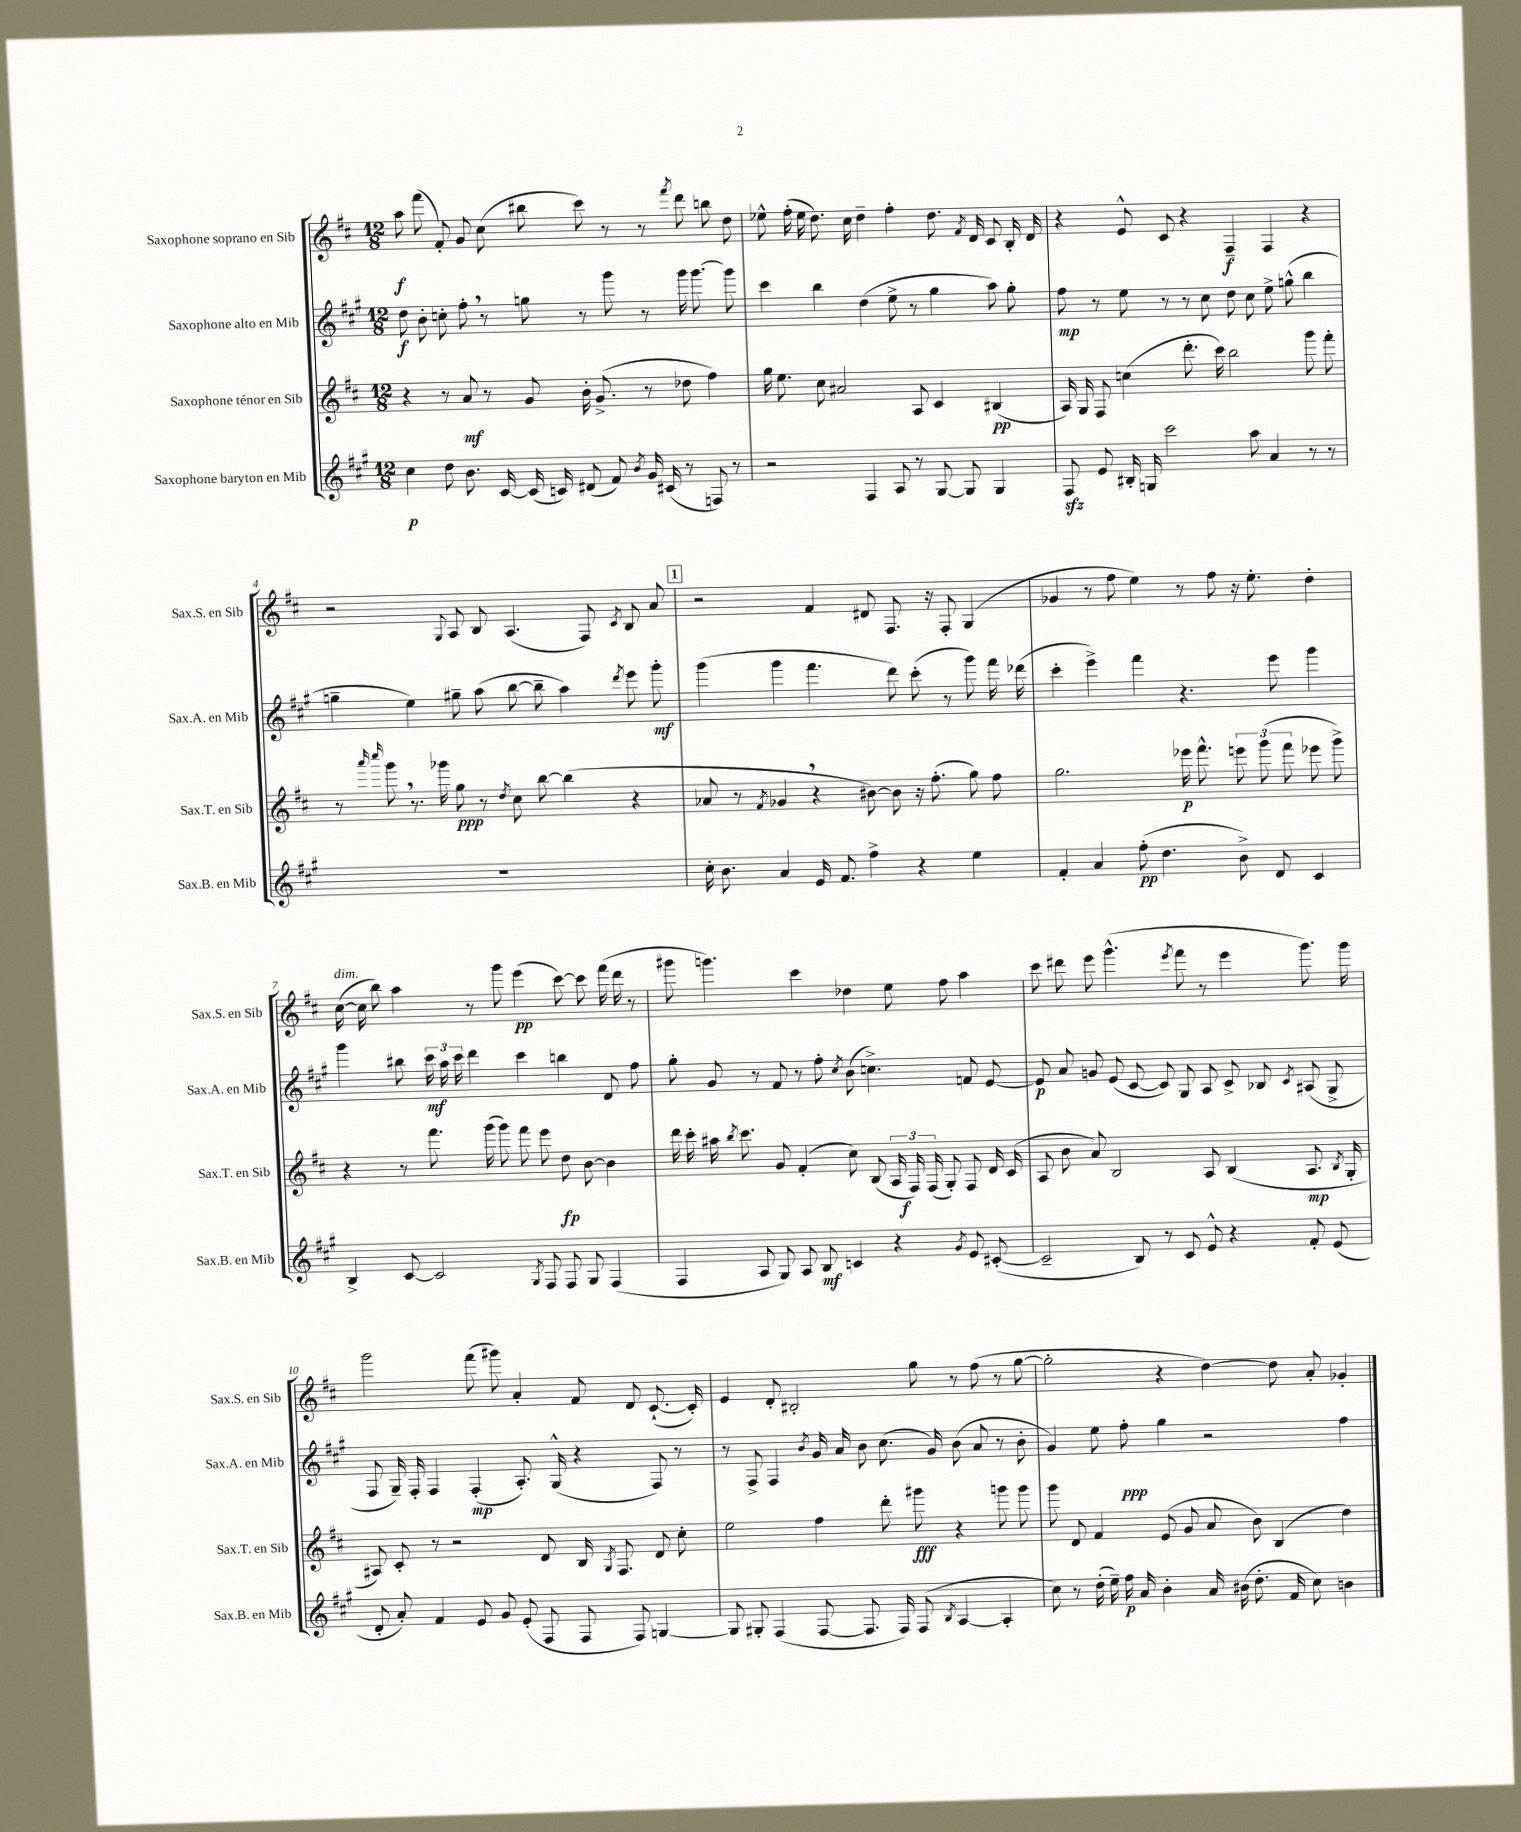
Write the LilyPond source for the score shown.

<<
\new StaffGroup <<
\new Staff = "s0" \with { instrumentName = "Saxophone soprano en Sib" shortInstrumentName = "Sax.S. en Sib" } {
    \clef treble \key d \major \numericTimeSignature \time 12/8
    \autoBeamOff a''8\f fis'''8( fis'8-.) g'8 cis''8( bis''8 cis'''8) r8 r8 \acciaccatura { fis'''8 } d'''8 b''8 d''8 |
    ees''8-^ fis''16-.( ees''16 d''8.) cis''16 d''4-- fis''4-. d''8. \acciaccatura { fis'8 } d'16 cis'8 b16-. d'16 |
    r4 e'8-^ cis'8 r4 fis4--\f fis4 r4 |
    r2 \appoggiatura { g8 } a8 b8 a4.( fis8) \acciaccatura { cis'8 } b8 a'8 |
    \mark \markup { \box "1" } r2 fis'4 dis'8 fis8. r16 fis8-. g4( |
    ges'4 r8 fis''8 e''4) r8 fis''8 r16 e''8.-. d''4-. |
    cis''16~^\markup { \italic "dim." }( cis''16 b''8) a''4 r8 g'''8 e'''4\pp( cis'''8~) cis'''8 fis'''16( d'''16 r8 |
    gis'''8 g'''4.) cis'''4 des''4 e''8 fis''8 a''4 |
    cis'''8 dis'''8 e'''8 g'''4.-^( \acciaccatura { e'''8 } fis'''8 r8 e'''4 g'''8.) g'''16 |
    g'''2 fis'''8( gis'''8) a'4-. fis'8 d'8 cis'8.~-!( cis'16-.) |
    e'4 d'8-. bis2-. g''8 r8 fis''8( r8 g''8~ |
    g''2-. r4 d''4~) d''8 a'8-. ges'4-. \bar "|." |
}
\new Staff = "s1" \with { instrumentName = "Saxophone alto en Mib" shortInstrumentName = "Sax.A. en Mib" } {
    \clef treble \key a \major \numericTimeSignature \time 12/8
    \autoBeamOff d''8\f b'8-. c''8-. fis''8-. \breathe r8 g''8 r8 gis'''8 r8 gis'''16 gis'''8.~ gis'''8 |
    cis'''4 b''4 d''4( e''8-> r8 gis''4 a''8) gis''8-. |
    fis''8\mp r8 e''8 r8 r8 cis''8 d''8 cis''8 e''8-> g''8-^( b''4 |
    g''4-- e''4) gis''8-- a''8( b''8~ b''8-- a''4) \acciaccatura { d'''8 } e'''8 gis'''8-.\mf |
    \mark \markup { \box "1" } gis'''4( gis'''4 fis'''4. d'''8) cis'''8-.( r8 gis'''8) fis'''16 des'''16( |
    cis'''4-. e'''4->) fis'''4 r4. e'''8 gis'''4 |
    gis'''4 bis''8 \tuplet 3/2 { cis'''16\mf a''16 cis'''16 } d'''4 cis'''4 b''4 d'8 fis''8 |
    gis''8-. gis'8 r8 fis'8 r8 fis''8-. \acciaccatura { cis''8 } b'8( c''4.->) f'8 e'8~ |
    e'8\p a'8 g'8 e'8( cis'8~ cis'8) gis8 a8 cis'8-> bes8 \acciaccatura { cis'8 } ais8( gis8-> |
    fis8 gis16--) fis16-. fis4 fis4-.\mp( a8.-.) gis16-^( r4 fis8) r8 |
    r8 fis8-> fis4 \acciaccatura { b'8 } gis'16 a'16 b'8 cis''8.( gis'16) b'8( a'8 r8 b'8-. |
    gis'4) e''8 fis''8-.\ppp gis''4 r2 fis''4 \bar "|." |
}
\new Staff = "s2" \with { instrumentName = "Saxophone ténor en Sib" shortInstrumentName = "Sax.T. en Sib" } {
    \clef treble \key d \major \numericTimeSignature \time 12/8
    \autoBeamOff r4 r8 a'8\mf r8 g'8 b'16-. g'8.->( r8 des''8 fis''4) |
    g''16 e''8. cis''8 ais'2 a8 cis'4 bis4\pp( |
    a16) g16 fis8 c''4( d'''8.-. cis'''16) b''2 g'''8 fis'''8-. |
    r8 \grace { a'''16 cis''''16 } g'''8 \breathe r8. ges'''16 g''8\ppp r8 \acciaccatura { d''8 } cis''8 b''8~ b''4( r4 |
    \mark \markup { \box "1" } aes'8 r8 \acciaccatura { fis'8 } ges'4 \breathe r4 bis'8~) bis'8 r16 fis''8.-.( g''8) fis''8 |
    g''2. ees'''16\p fis'''8.-^ \tuplet 3/2 { e'''8 g'''8( fis'''8 } ees'''8 g'''8->) |
    r4 r8 fis'''8. g'''16( g'''8) fis'''8 e'''8 d''8\fp b'8~ b'4 |
    d'''16 cis'''16-. ais''16 \acciaccatura { b''8 } cis'''8. g'8 fis'4-.( cis''8) b8( \tuplet 3/2 { a16 fis16\f) fis16( } g8-.) fis8 d'16 cis'16( |
    a8 b'8 a'8) b2 a8 b4( a8.\mp \acciaccatura { b8 } g16-. |
    ais8) cis'8-. r8 r2 d'8 b16 \acciaccatura { g8 } fis8. d'8 cis''8-. |
    e''2 fis''4 d'''8-. gis'''8\fff r4 g'''8 g'''8 |
    g'''8 d'8 fis'4 e'8( g'8 a'8 b'8) b4( d''4) \bar "|." |
}
\new Staff = "s3" \with { instrumentName = "Saxophone baryton en Mib" shortInstrumentName = "Sax.B. en Mib" } {
    \clef treble \key a \major \numericTimeSignature \time 12/8
    \autoBeamOff cis''4\p d''8 b'8. cis'16~ cis'16( c'16) dis'8( fis'8) \acciaccatura { b'8 } gis'16 cis'16( r8 f8) r8 |
    r2 fis4 a8 r8 gis8~ gis8 gis4 |
    fis8\sfz e'8 bis16-. g16 cis'''2 a''8 a'4 r8 r8 |
    R1. |
    \mark \markup { \box "1" } cis''16-. b'8. a'4 e'16 fis'8. fis''4-> r4 e''4 |
    fis'4-. a'4 fis''8-.\pp( d''4. b'8->) d'8 cis'4 |
    b4-> cis'8~ cis'2 \acciaccatura { gis8 } fis8 fis8 gis8 fis4( |
    fis4 a8 gis8) a8 b8\mf c'4 r4 \acciaccatura { gis'8 } e'8 cis'8~-.( |
    cis'2-- b8) r8 cis'8 e'8-^ r4 fis'8-. e'8( |
    d'8-. a'8-.) fis'4 e'8 gis'8 e'8-.( fis8 fis8 fis8) g4~ |
    g8 gis8-. fis4( fis8~ fis8. fis16) fis8( \acciaccatura { b8 } a4~ a4-. |
    cis''8) r8 d''16-.( e''16--) fis''16\p a'16 b'4-. a'16 bis'16( d''8.-. fis'16 cis''8) b'4 \bar "|." |
}
>>
>>
